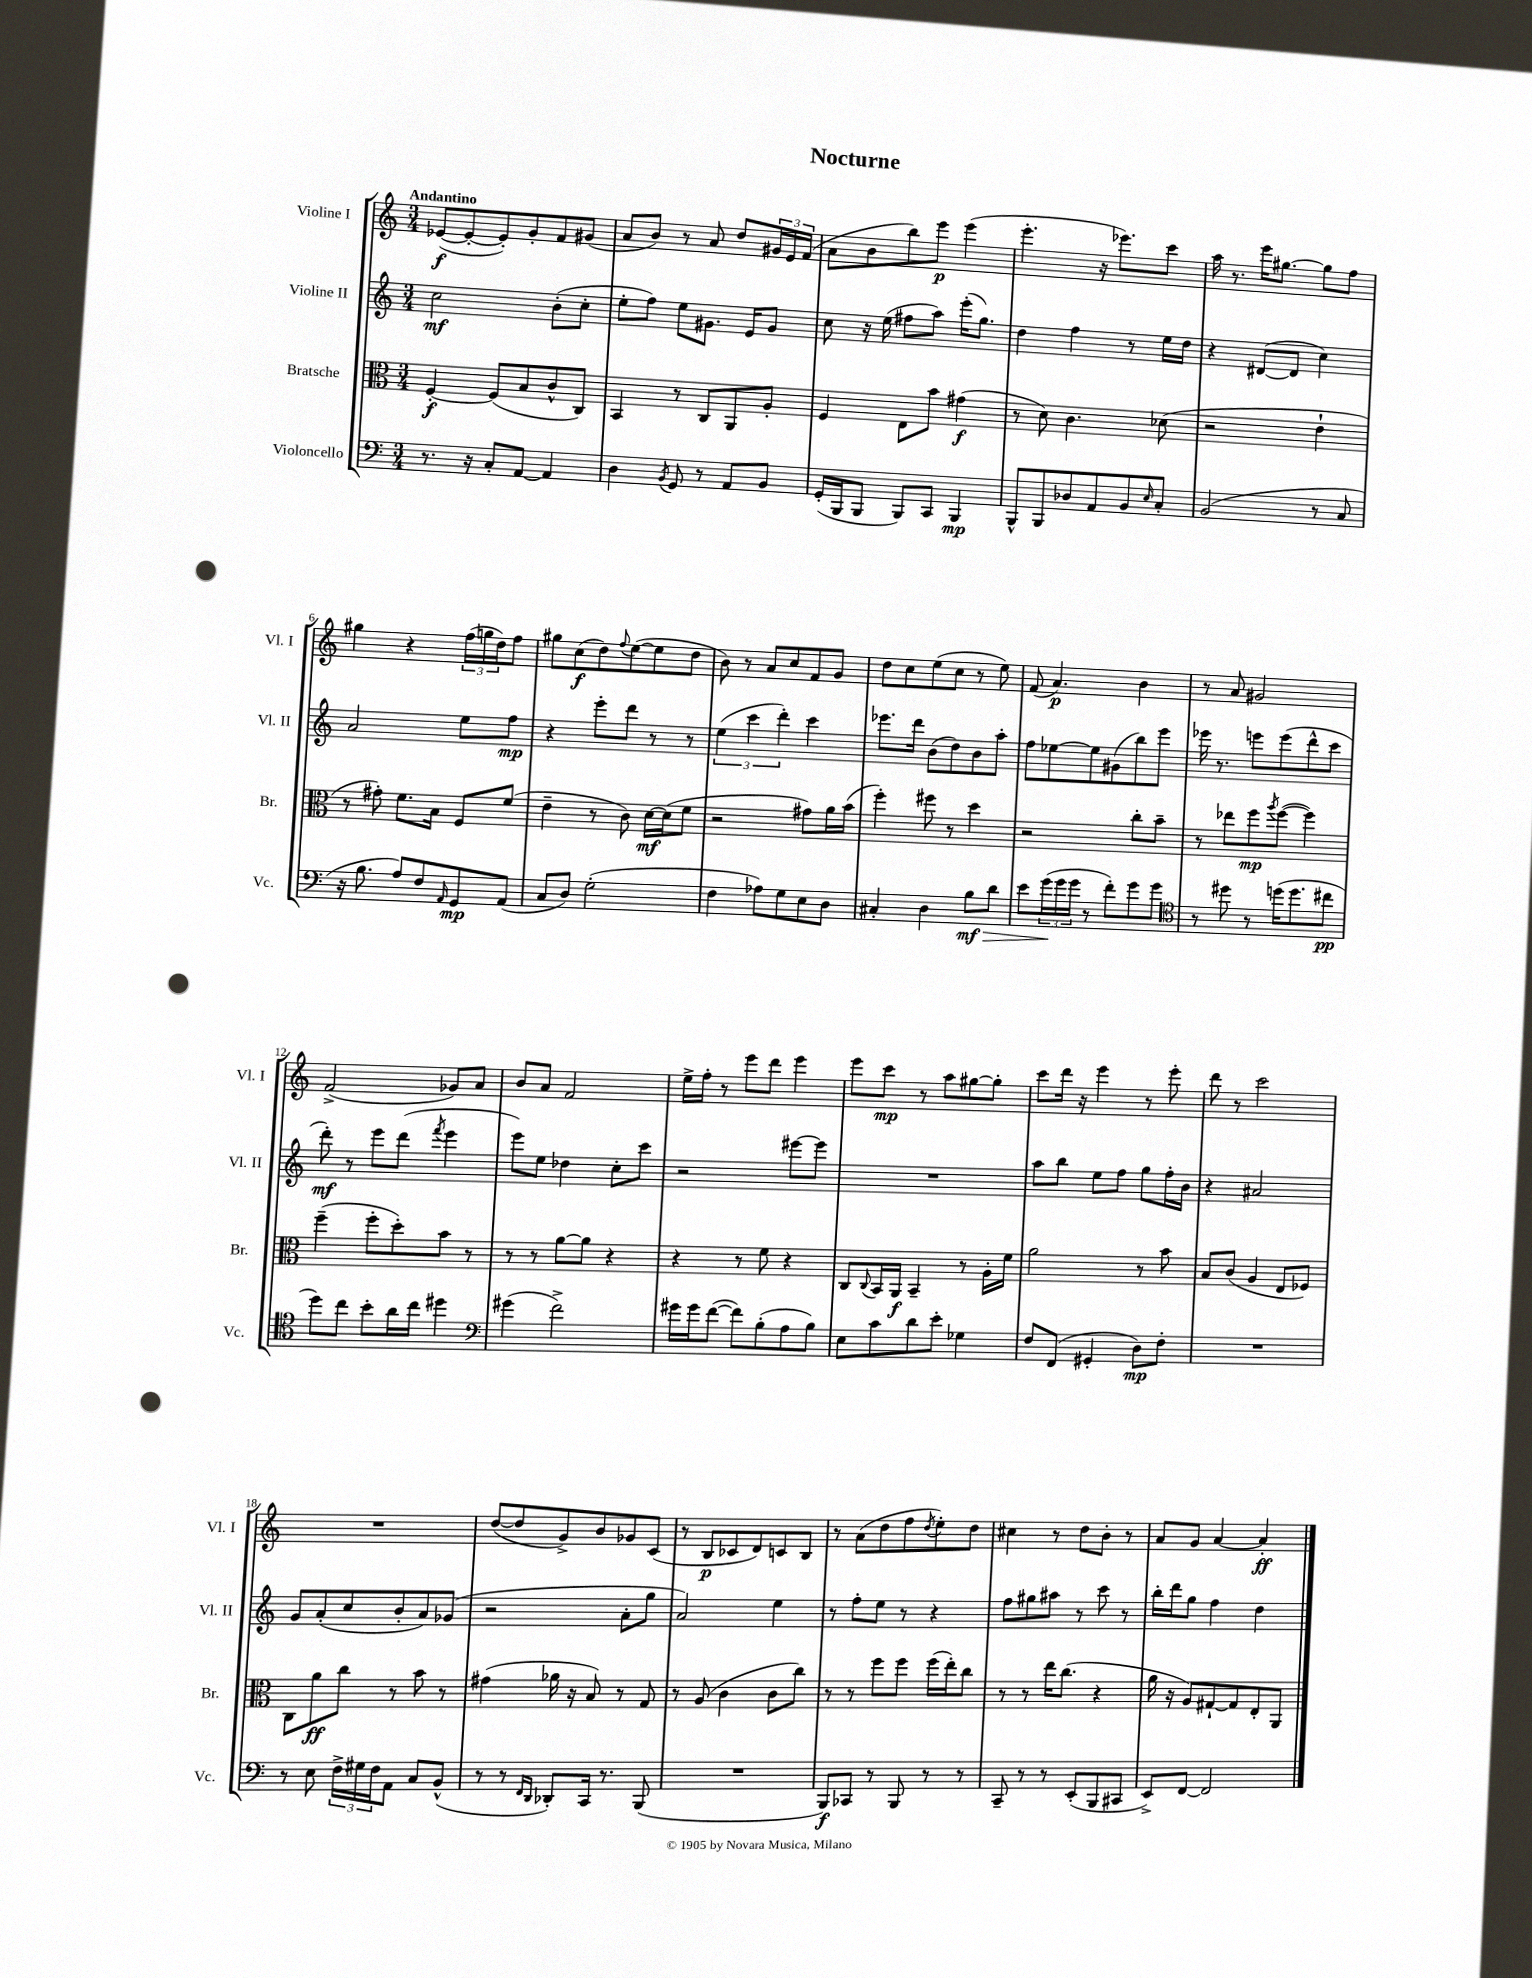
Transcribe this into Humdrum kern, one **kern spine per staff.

**kern	**dynam	**kern	**dynam	**kern	**dynam	**kern	**dynam
*part4	*part4	*part3	*part3	*part2	*part2	*part1	*part1
*staff4	*staff4	*staff3	*staff3	*staff2	*staff2	*staff1	*staff1
*I"Violoncello	*	*I"Bratsche	*	*I"Violine II	*	*I"Violine I	*
*I'Vc.	*	*I'Br.	*	*I'Vl. II	*	*I'Vl. I	*
*clefF4	*	*clefC3	*	*clefG2	*	*clefG2	*
*k[]	*	*k[]	*	*k[]	*	*k[]	*
*M3/4	*	*M3/4	*	*M3/4	*	*M3/4	*
=1	=1	=1	=1	=1	=1	=1	=1
!	!	!	!	!	!	!LO:TX:a:B:t=Andantino	!
8.r	.	[4F'/	f	2cc\	mf	([8e-X/L	f
.	.	.	.	.	.	8e-'/_	.
16r	.	.	.	.	.	.	.
8C'/L	.	(8F/L]	.	.	.	8e-'/])	.
[8AA/J	.	8B/	.	.	.	8g'/	.
4AA/]	.	8c^^/	.	(8b'\L	.	8f/	.
.	.	8C/J)	.	8cc'\J	.	(8g#X/J	.
=2	=2	=2	=2	=2	=2	=2	=2
4D\	.	4BB/	.	8ee'\L	.	8a/L	.
.	.	.	.	8ff\J)	.	8b/J)	.
8qBB/	.	.	.	.	.	.	.
8GG/	.	8r	.	8ee\L	.	8r	.
8r	.	8C/L	.	8.g#X\J	.	8a/	.
8AA/L	.	8AA/	.	.	.	8dd/L	.
.	.	.	.	16e/KL	.	.	.
8BB/J	.	8A'/J	.	8g#/J	.	24g#X/L	.
.	.	.	.	.	.	24e/	.
.	.	.	.	.	.	(24f/JJ	.
=3	=3	=3	=3	=3	=3	=3	=3
(16GG'/LL	.	4F/	.	8cc\	.	8a\L	.
16BBB/J	.	.	.	.	.	.	.
8BBB/J	.	.	.	16r	.	8b\	.
.	.	.	.	(16ee\	.	.	.
8BBB/L)	.	8E\L	.	8ff#X\L	.	8bb\)	.
8CC/J	.	8b\J	.	8aa\J)	.	8eee\J	p
4BBB/	mp	(4g#X\	f	(16eee'\KL	.	(4eee\	.
.	.	.	.	8.gg\J)	.	.	.
=4	=4	=4	=4	=4	=4	=4	=4
8BBB^^/L	.	8r	.	4dd\	.	4.eee'\	.
8BBB/	.	8d\)	.	.	.	.	.
8D-X/	.	4.c\	.	4ff\	.	.	.
8AA/	.	.	.	.	.	16r	.
.	.	.	.	.	.	8.eee-X\L)	.
8BB/	.	.	.	8r	.	.	.
16qqE/	.	.	.	.	.	.	.
8C'/J	.	(8d-X\	.	16ee\LL	.	8ccc\J	.
.	.	.	.	16dd\JJ	.	.	.
=5	=5	=5	=5	=5	=5	=5	=5
(2BB/	.	2r	.	4r	.	16aa\	.
.	.	.	.	.	.	8.r	.
.	.	.	.	([8d#X/L	.	16eee\KL	.
.	.	.	.	.	.	[8.gg#X\J	.
.	.	.	.	8d#/J]	.	.	.
8r	.	4e`\	.	4cc\)	.	8gg#\L]	.
8C/	.	.	.	.	.	8ff\J	.
!!LO:LB:g=z
=6	=6	=6	=6	=6	=6	=6	=6
16r	.	8r	.	2a/	.	4gg#X\	.
8.B\	.	.	.	.	.	.	.
.	.	8g#X'\)	.	.	.	.	.
8A/L)	.	8.f\L	.	.	.	4r	.
8F/	.	.	.	.	.	.	.
.	.	16B\Jk	.	.	.	.	.
16qqAA/	.	.	.	.	.	.	.
8GG/	mp	8F/L	.	8ee\L	.	(24ff\LL	.
.	.	.	.	.	.	24ggn\	.
.	.	.	.	.	.	24dd\J)	.
(8AA/J	.	(8f/J	.	8ff\J	mp	8ff\J	.
=7	=7	=7	=7	=7	=7	=7	=7
8C/L	.	4e~\	.	4r	.	8gg#X\L	.
8D/J)	.	.	.	.	.	(8cc\	f
(2G'\	.	8r	.	8eee'\L	.	8dd\)	.
.	.	.	.	.	.	8qqff/	.
.	.	8c\)	.	8ddd\J	.	([8ee\	.
.	.	[16d\LL	mf	8r	.	8ee\]	.
.	.	(16d\J]	.	.	.	.	.
.	.	8f\J	.	8r	.	8dd\J	.
=8	=8	=8	=8	=8	=8	=8	=8
4F\	.	2r	.	(6ee\	.	8b\)	.
.	.	.	.	.	.	8r	.
.	.	.	.	6ccc\	.	.	.
8A-X\L)	.	.	.	.	.	8a/L	.
.	.	.	.	6ddd'\)	.	.	.
8G\	.	.	.	.	.	8cc/	.
8E\	.	8g#X\L)	.	4ccc\	.	8f/	.
8D\J	.	16a\L	.	.	.	8g/J	.
.	.	(16b\JJ	.	.	.	.	.
=9	=9	=9	=9	=9	=9	=9	=9
4C#X'/	.	4ff'\)	.	8.eee-X\L	.	8dd\L	.
.	.	.	.	.	.	8cc\	.
.	.	.	.	16ddd\Jk	.	.	.
4D\	.	8ff#X\	.	(8b\L	.	(8ee\	.
.	.	8r	.	8dd\)	.	8cc\J	.
!	!LO:HP:b	!	!	!	!	!	!
8B\L	> mf	4dd\	.	8b\	.	8r	.
8d\J	.	.	.	8aa'\J	.	8ee\)	.
=10	=10	=10	=10	=10	=10	=10	=10
8e\L	.	2r	.	8ff\L	.	(8f/	.
(24g\L	.	.	.	[8ee-X\	.	4.a/)	p
24g\	]	.	.	.	.	.	.
24g\JJ	.	.	.	.	.	.	.
8r	.	.	.	8ee-\]	.	.	.
8f'\L)	.	.	.	(8g#X\	.	.	.
8g\	.	8cc'\L	.	8bb\)	.	4b\	.
8g\J	.	8b~\J	.	8eee\J	.	.	.
=11	=11	=11	=11	=11	=11	=11	=11
*clefC4	*	*	*	*	*	*	*
8r	.	8r	.	16eee-X\	.	8r	.
.	.	.	.	8.r	.	.	.
8dd#X\	.	8ee-X\L	.	.	.	8a/	.
8r	.	8ff\	mp	8eeen\L	.	2g#X/	.
.	.	8qaa/	.	.	.	.	.
(16ddn\KL	.	([8ff\J	.	(8eee\	.	.	.
8.dd\	.	.	.	.	.	.	.
.	.	4ff\])	.	8ddd^^\	.	.	.
8cc#X\J	pp	.	.	8ccc\J	.	.	.
!!LO:LB:g=z
=12	=12	=12	=12	=12	=12	=12	=12
8dd\L)	.	(4ff~\	.	8ddd'\)	mf	(2f^/	.
8cc\J	.	.	.	8r	.	.	.
8b'\L	.	8ff'\L	.	8eee\L	.	.	.
16a\L	.	8dd'\)	.	(8ddd\J	.	.	.
16cc\JJ	.	.	.	.	.	.	.
.	.	.	.	8qfff/	.	.	.
4dd#X\	.	8b\J	.	4eee\	.	8g-X/L)	.
.	.	8r	.	.	.	8a/J	.
=13	=13	=13	=13	=13	=13	=13	=13
*clefF4	*	*	*	*	*	*	*
(4g#X\	.	8r	.	8eee\L)	.	8b/L	.
.	.	8r	.	8ee\J	.	8a/J	.
2f^\)	.	[8a\L	.	4dd-X\	.	2f/	.
.	.	8a\J]	.	.	.	.	.
.	.	4r	.	8cc'\L	.	.	.
.	.	.	.	8ccc\J	.	.	.
=14	=14	=14	=14	=14	=14	=14	=14
16g#X\LL	.	4r	.	2r	.	16ee^\LL	.
16g#\J	.	.	.	.	.	16ff'\JJ	.
([8f\J	.	.	.	.	.	8r	.
8f\L])	.	8r	.	.	.	8eee\L	.
(8B'\	.	8f\	.	.	.	8ddd\J	.
8A\	.	4r	.	[8eee#X\L	.	4eee\	.
8B\J)	.	.	.	8eee#\J]	.	.	.
=15	=15	=15	=15	=15	=15	=15	=15
8E\L	.	8C/L	.	2.r	.	8eee\L	.
.	.	8qqC/	.	.	.	.	.
8c\	.	16BB/L	.	.	.	8ccc\J	mp
.	.	16AA/JJ	f	.	.	.	.
8d\	.	4BB~/	.	.	.	8r	.
8e'\J	.	.	.	.	.	8aa\L	.
4G-X\	.	8r	.	.	.	[8gg#X\	.
.	.	16A'\LL	.	.	.	8gg#'\J]	.
.	.	16f\JJ	.	.	.	.	.
=16	=16	=16	=16	=16	=16	=16	=16
8F/L	.	2a\	.	8aa\L	.	8ccc\L	.
(8FF/J	.	.	.	8bb\J	.	16ddd\Jk	.
.	.	.	.	.	.	16r	.
4GG#X'/	.	.	.	8ee\L	.	4eee\	.
.	.	.	.	8ff\J	.	.	.
8D\L)	mp	8r	.	8gg\L	.	8r	.
8F'\J	.	8b\	.	16ff'\L	.	8eee'\	.
.	.	.	.	16b\JJ	.	.	.
=17	=17	=17	=17	=17	=17	=17	=17
2.r	.	8B/L	.	4r	.	8ddd\	.
.	.	(8c/J	.	.	.	8r	.
.	.	4A/	.	2a#X/	.	2ccc\	.
.	.	8E/L	.	.	.	.	.
.	.	8F-X/J)	.	.	.	.	.
!!LO:LB:g=z
=18	=18	=18	=18	=18	=18	=18	=18
8r	.	8C\L	.	8g/L	.	2.r	.
8E\	.	8a\	ff	(8a'/	.	.	.
24F^\LL	.	8cc\J	.	8cc/	.	.	.
24G#X\	.	.	.	.	.	.	.
24F\J	.	.	.	.	.	.	.
8AA\J	.	8r	.	8b'/	.	.	.
8C/L	.	8b\	.	8a/)	.	.	.
(8BB^^/J	.	8r	.	(8g-X/J	.	.	.
=19	=19	=19	=19	=19	=19	=19	=19
8r	.	(4g#X\	.	2r	.	([8dd/L	.
8r	.	.	.	.	.	8dd/]	.
16qqFF/LL	.	.	.	.	.	.	.
16qqDD/JJ	.	.	.	.	.	.	.
8DD-X'/L)	.	16a-X\	.	.	.	8g^/)	.
.	.	16r	.	.	.	.	.
16CC/Jk	.	8B/)	.	.	.	8b/	.
8.r	.	.	.	.	.	.	.
.	.	8r	.	8a'\L	.	8g-X/	.
(8BBB/	.	8G/	.	8gg\J	.	(8c/J	.
=20	=20	=20	=20	=20	=20	=20	=20
2.r	.	8r	.	2a/)	.	8r	.
.	.	(8A/	.	.	.	8B/L	p
.	.	4c\	.	.	.	8c-X/	.
.	.	.	.	.	.	8d/)	.
.	.	8c\L	.	4ee\	.	8cn/	.
.	.	8cc\J)	.	.	.	8B/J	.
=21	=21	=21	=21	=21	=21	=21	=21
8BBB/L)	f	8r	.	8r	.	8r	.
8CC-X/J	.	8r	.	8ff'\L	.	(8a\L	.
8r	.	8ff\L	.	8ee\J	.	8dd\	.
8BBB/	.	8ff\J	.	8r	.	8ff\	.
.	.	.	.	.	.	8qdd/	.
8r	.	(16ff\LL	.	4r	.	8ee'\)	.
.	.	16ee'\J)	.	.	.	.	.
8r	.	8cc\J	.	.	.	8dd\J	.
=22	=22	=22	=22	=22	=22	=22	=22
8CC~/	.	8r	.	8ff\L	.	4cc#X\	.
8r	.	8r	.	8gg#X\	.	.	.
8r	.	16ee\KL	.	8aa#X\J	.	8r	.
.	.	(8.cc\J	.	.	.	.	.
(8EE'/L	.	.	.	8r	.	8dd\L	.
8BBB/	.	4r	.	8ccc\	.	8b'\J	.
8CC#X/J	.	.	.	8r	.	8r	.
=23	=23	=23	=23	=23	=23	=23	=23
8EE^/L)	.	16a\	.	16bb'\LL	.	8a/L	.
.	.	16r	.	16ddd\J	.	.	.
[8FF/J	.	8A/L)	.	8gg\J	.	8g/J	.
2FF/]	.	[8G#X`/	.	4ff\	.	[4a/	.
.	.	8G#/]	.	.	.	.	.
.	.	8E'/	.	4dd\	.	4a'/]	ff
.	.	8AA/J	.	.	.	.	.
==	==	==	==	==	==	==	==
*-	*-	*-	*-	*-	*-	*-	*-
